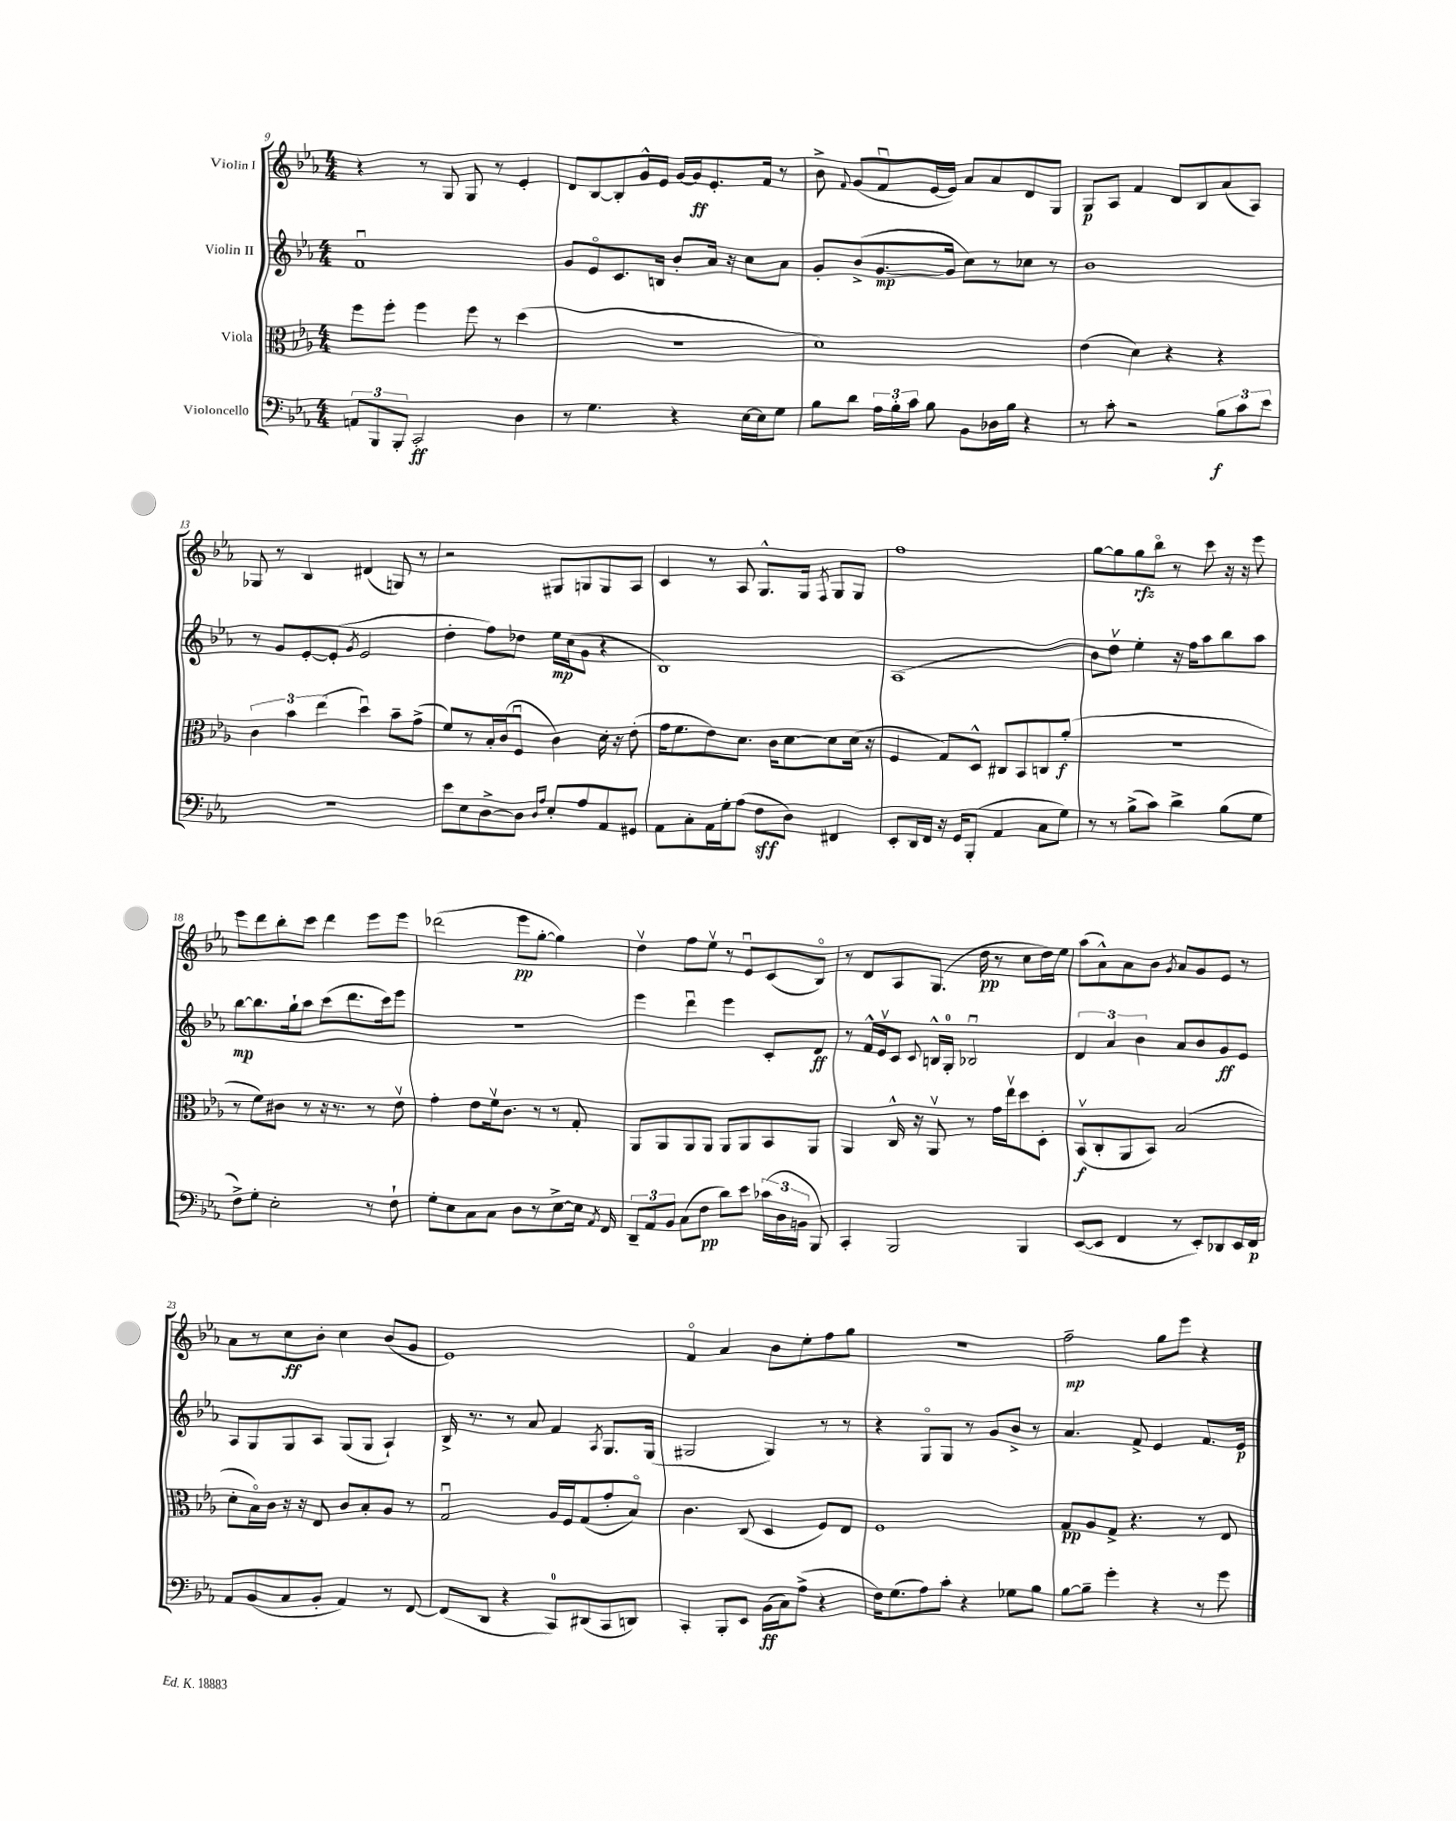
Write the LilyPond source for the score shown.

<<
\new StaffGroup <<
\new Staff = "s0" \with { instrumentName = "Violin I" } {
    \clef treble \key ees \major \numericTimeSignature \time 4/4
    \autoBeamOff r4 r8 g8 g8 r8 ees'4-. |
    d'8[ bes8~ bes8-. g'16-^ ees'16] g'16[~ g'16\ff ees'8.-. f'16] r8 |
    bes'8-> \appoggiatura { f'8 } g'8[( f'8\downbow ees'16~ ees'16]) aes'8[ aes'8 d'8 g8] |
    g8[\p aes8] f'4 d'8[ bes8 aes'8( aes8]) |
    ges8 r8 bes4 dis'4( g8) r8 |
    r2 gis8[ g8 g8 aes8] |
    c'4 r8 aes8 g8.[-^ g16] \acciaccatura { f8 } g8[ g8] |
    f''1 |
    g''8[~ g''8 g''8\rfz bes''8]\flageolet r8 c'''8 r16 r16 ees'''8 |
    ees'''8[ d'''8 bes''8-. c'''8] d'''4 ees'''8[ ees'''8] |
    des'''2( ees'''8[\pp g''8]~-. g''4) |
    d''4\upbow f''8[ ees''8]\upbow r8 ees'8[\downbow c'8( bes8]\flageolet) |
    r8 d'8[ aes8 g8.]( d''16\pp r8 c''8[ d''16) ees''16] |
    aes''8[( aes'8-^) aes'8 bes'8] \acciaccatura { g'8 } aes'8[ g'8 ees'8] r8 |
    aes'8[ r8 c''8\ff bes'8]-. c''4 bes'8[( g'8] |
    ees'1) |
    f'4\flageolet aes'4 bes'8[ ees''8-. f''8 g''8] |
    R1 |
    f''2--\mp g''8[ ees'''8] r4 \bar "|." |
}
\new Staff = "s1" \with { instrumentName = "Violin II" } {
    \clef treble \key ees \major \numericTimeSignature \time 4/4
    \autoBeamOff f'1\downbow |
    g'8[ ees'8\flageolet c'8. b16] bes'8[-. aes'16] r16 c''8[ aes'8] |
    g'8[-. bes'8->( g'8.~\mp g'16] c''8[) r8 ces''8] r8 |
    bes'1 |
    r8 g'8[ ees'8~-. ees'8]-.( \acciaccatura { g'8 } ees'2 |
    d''4-. f''8[) des''8] ees''16[\mp c''16( g'8] r4 |
    bes1) |
    aes1( |
    bes'8[) d''8]\upbow ees''4-. r16 f''16[ aes''8 bes''8 aes''8] |
    bes''8[~\mp bes''8. g''16-! aes''8] c'''8[( d'''8. c'''16) ees'''8] |
    R1 |
    ees'''4 d'''4\downbow ees'''4 c'8[-. d'8]\ff |
    r8 f'16[-^ ees'16\upbow c'8] \appoggiatura { c'8 } b16[-^ g16]-0-. bes2\downbow |
    \tuplet 3/2 { d'4 aes'4 bes'4 } aes'8[ bes'8 g'8\ff ees'8] |
    aes8[ g8 g8 aes8] g8[( g8] aes4-!) |
    bes16-> r8. r8 aes'8 f'4 \acciaccatura { aes8 } g8.[ g16]( |
    gis2 gis4) r8 r8 |
    r4 g8[\flageolet g8] r8 g'8[ bes'8]-> r8 |
    aes'4. f'8-> ees'4 f'8.[ ees'16]\p \bar "|." |
}
\new Staff = "s2" \with { instrumentName = "Viola" } {
    \clef alto \key ees \major \numericTimeSignature \time 4/4
    \autoBeamOff f''8[ f''8]-. f''4 f''8 r8 d''4( |
    R1 |
    d'1) |
    ees'4( d'4) r4 r4 |
    \tuplet 3/2 { c'4 bes'4 ees''4( } d''4\downbow) bes'8[-- g'8]->( |
    f'8[) r8 bes16-. c'16( f8]\downbow c'4) d'16-. r16 ees'8-.( |
    g'16[ f'8. ees'8) d'8.] c'16[ d'8~ d'8 d'16]( r16 |
    f4 g8[) d8]-^ cis8[ bes,8 c8 aes'8]-.\f( |
    R1 |
    r8 f'8[) cis'8] r8 r16 r8. r8 ees'8\upbow |
    g'4-. ees'8[ f'16\upbow c'8.] r8 r8 g8-. |
    aes,8[ aes,8 aes,8 aes,8] aes,8[ aes,8 bes,8 aes,8] |
    aes,4 c16-^ r16 aes,8\upbow r8 g'16[ ees''16\upbow d''8 d8]-. |
    bes,8[\upbow\f( c8-. aes,8 bes,8]) bes2( |
    d'8[-. bes16\flageolet) c'16] r16 r16 ees8 c'8[ bes8-. aes8] r8 |
    g2\downbow aes16[ f16 g8( g'8-. bes8]\flageolet) |
    c'4. c8( d4 f8[) ees8] |
    f1 |
    g8[\pp aes8 g8]-> r4. r8 ees8 \bar "|." |
}
\new Staff = "s3" \with { instrumentName = "Violoncello" } {
    \clef bass \key ees \major \numericTimeSignature \time 4/4
    \autoBeamOff \tuplet 3/2 { a,8[ bes,,8 bes,,8]-. } c,2-.\ff d4 |
    r8 g4. r4 ees16[~ ees16 g8] |
    bes8[ d'8] \tuplet 3/2 { aes16[ bes16-. c'16] } bes8 bes,8[ des16 bes16] r4 |
    r8 c'8-. r2 \tuplet 3/2 { bes8[\f c'8 ees'8] } |
    R1 |
    ees'8[ ees8 d8~-> d8] \grace { d16[ aes16] } ees8[-. aes8 aes,8 gis,8] |
    aes,8[ c8-. aes,16 g16-. aes8]( f8[\sff d8]) fis,4 |
    ees,8[-. d,16 f,16] r16 g,16[ bes,,8]-.( aes,4 c8[ g8]) |
    r8 r8 bes8[->( c'8]) d'4-> bes8[( g8] |
    f8[->) g8]-. ees2-. r8 f8-! |
    g8[-. ees8 c8 c8] d8[ r8 ees8~-> ees16] \acciaccatura { aes,8 } f,16 |
    \tuplet 3/2 { d,8[-- aes,8 bes,8] } c8[( f8]\pp d'8[) ees'8] \tuplet 3/2 { ces'16[( d16 b,16] } bes,,8) |
    c,4-. bes,,2 bes,,4 |
    ees,8[~( ees,8] f,4 r8 ees,8[-.) des,8 ees,16 f,16]\p |
    aes,8[ bes,8( c8 bes,8]-. aes,4) r8 f,8~ |
    f,8[( d,8] r4 c,8[-0) dis,8( c,8 d,8]) |
    c,4-. bes,,8[-. ees,8] bes,16[\ff( c16) aes8]->( r4 |
    f16[) g8.( aes8) c'8]-. r4 ges8[ bes8] |
    bes8[~ bes8]-- g'4-. r4 r8 g'8 \bar "|." |
}
>>
>>
\layout { \context { \Score currentBarNumber = #9 } }
